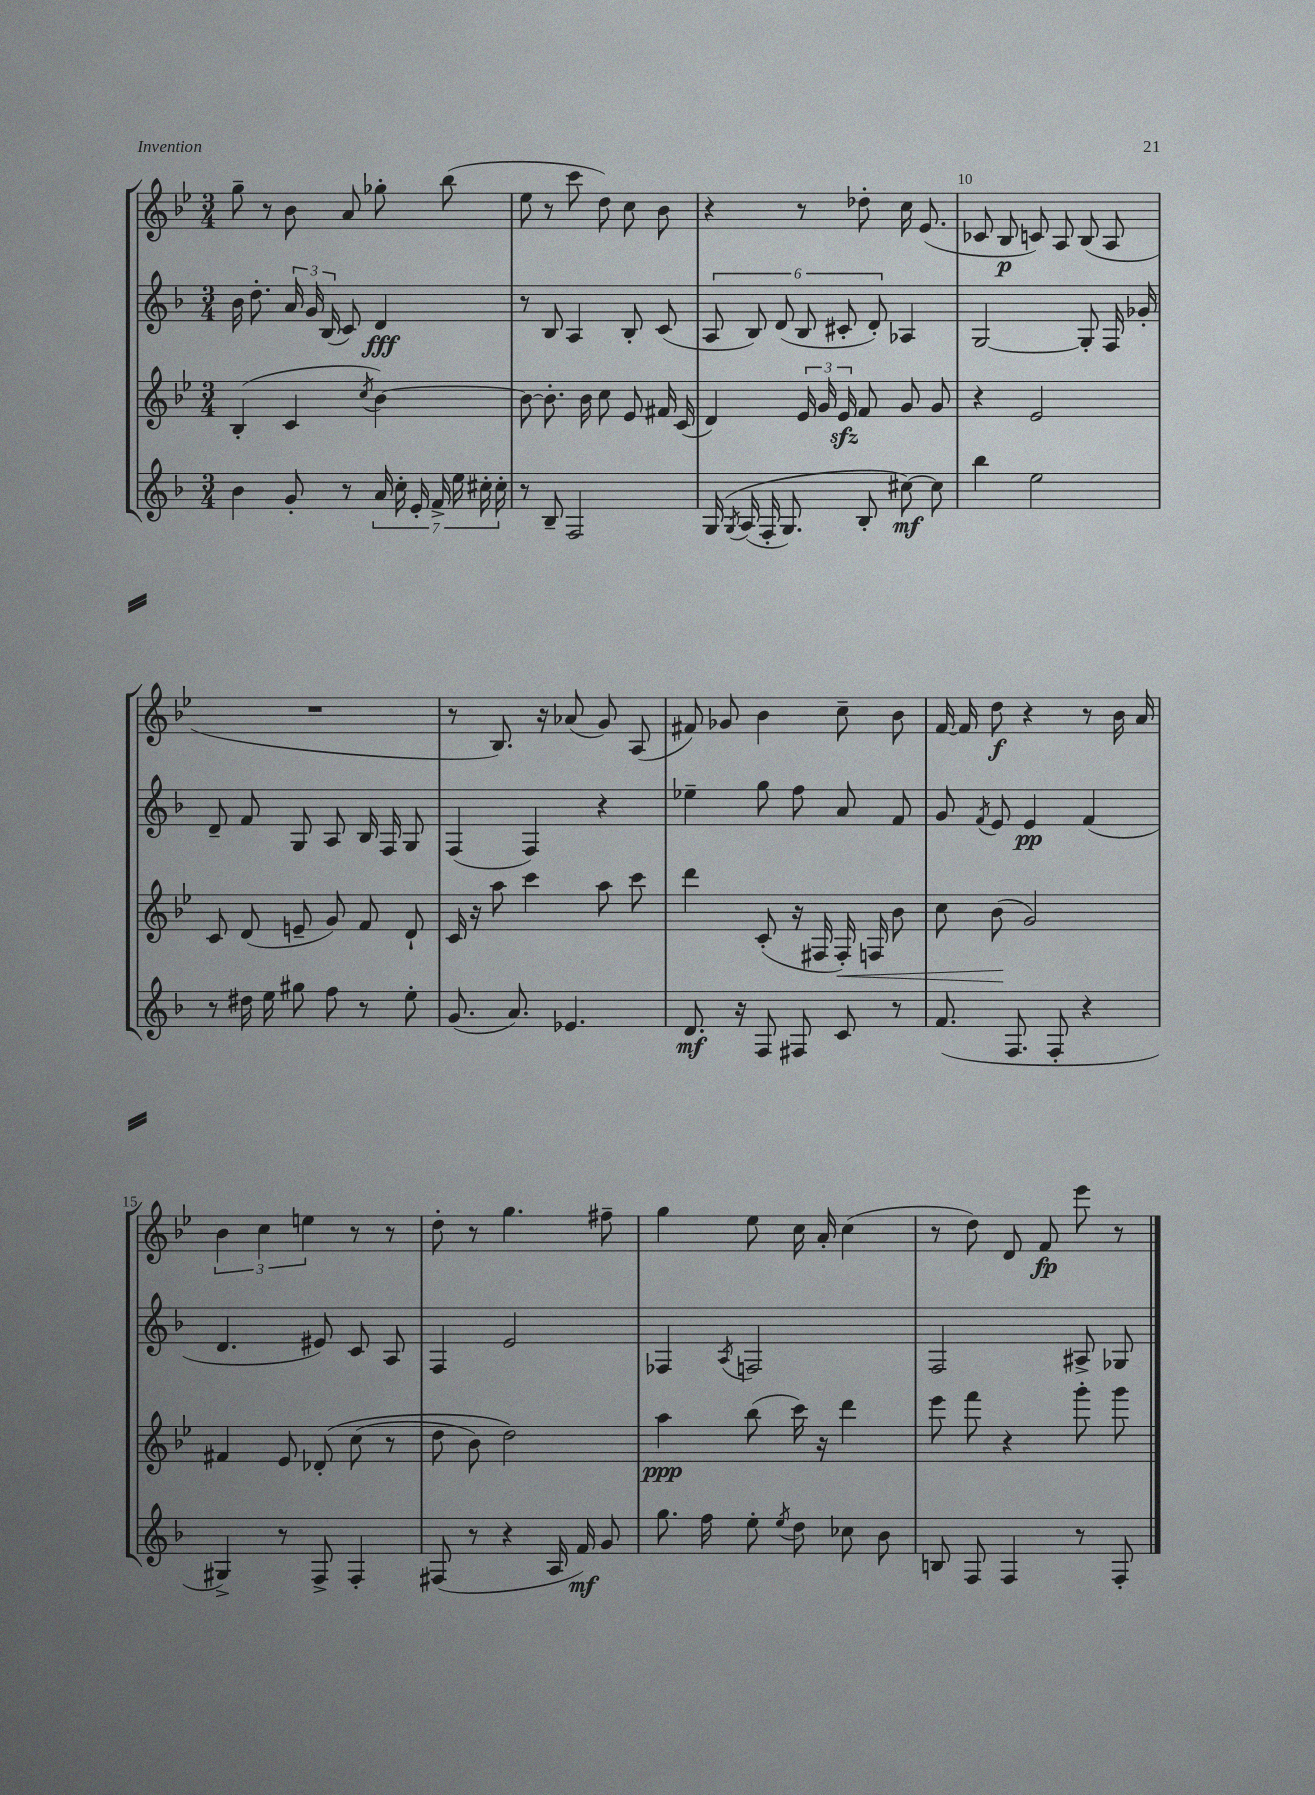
<<
\new StaffGroup <<
\new Staff = "s0" {
    \clef treble \key bes \major \numericTimeSignature \time 3/4
    \autoBeamOff g''8-- r8 bes'8 a'8 ges''8-. bes''8( |
    ees''8 r8 c'''8 d''8) c''8 bes'8 |
    r4 r8 des''8-. c''16 ees'8.( |
    ces'8 bes8\p c'8) a8 bes8( a8 |
    R2. |
    r8 bes8.) r16 aes'8( g'8) a8( |
    fis'8) ges'8 bes'4 c''8-- bes'8 |
    f'16~ f'16 d''8\f r4 r8 bes'16 a'16 |
    \tuplet 3/2 { bes'4 c''4 e''4 } r8 r8 |
    d''8-. r8 g''4. fis''8-- |
    g''4 ees''8 c''16 a'16-. c''4( |
    r8 d''8) d'8 f'8\fp ees'''8 r8 \bar "|." |
}
\new Staff = "s1" {
    \clef treble \key f \major \numericTimeSignature \time 3/4
    \autoBeamOff bes'16 d''8.-. \tuplet 3/2 { a'16 g'16 bes16( } c'8) d'4\fff |
    r8 bes8 a4 bes8-. c'8( |
    \tuplet 6/4 { a8 bes8) d'8( bes8 cis'8-. d'8-.) } aes4 |
    g2~ g8-. f16 ges'16-. |
    d'8-- f'8 g8 a8 bes16 f16 g8 |
    f4( f4) r4 |
    ees''4-- g''8 f''8 a'8 f'8 |
    g'8 \acciaccatura { f'8 } e'8 e'4\pp f'4( |
    d'4. eis'8) c'8 a8 |
    f4 e'2 |
    fes4 \acciaccatura { a8 } f2 |
    f2 ais8-> ges8 \bar "|." |
}
\new Staff = "s2" {
    \clef treble \key bes \major \numericTimeSignature \time 3/4
    \autoBeamOff bes4-.( c'4 \acciaccatura { c''8 } bes'4~) |
    bes'8~ bes'8.-. bes'16 c''8 ees'8 fis'16 c'16( |
    d'4) \tuplet 3/2 { ees'16 g'16 ees'16\sfz } f'8 g'8 g'8 |
    r4 ees'2 |
    c'8 d'8( e'8-- g'8) f'8 d'8-! |
    c'16 r16 a''8 c'''4 a''8 c'''8 |
    d'''4 c'8-.( r16 fis16 fis16-.\<) f16 bes'8 |
    c''8 bes'8\!( g'2) |
    fis'4 ees'8 des'8-.\( c''8( r8 |
    d''8 bes'8) d''2\) |
    a''4\ppp bes''8( c'''16) r16 d'''4 |
    ees'''8 f'''8 r4 g'''8-. g'''8 \bar "|." |
}
\new Staff = "s3" {
    \clef treble \key f \major \numericTimeSignature \time 3/4
    \autoBeamOff bes'4 g'8-. r8 \tuplet 7/4 { a'16 c''16-. e'16-. f'16-> e''16 cis''16-. cis''16-. } |
    r8 bes8-- f2 |
    g16\( \acciaccatura { g8 } a16( f16-. g8.) bes8-. cis''8~\mf\) cis''8 |
    bes''4 e''2 |
    r8 dis''16 e''16 gis''8 f''8 r8 e''8-. |
    g'8.( a'8.) ees'4. |
    d'8.\mf r16 f8 fis8 c'8 r8 |
    f'8.( f8. f8-. r4 |
    gis4->) r8 f8-> f4-. |
    fis8( r8 r4 a16 f'16\mf) g'8 |
    g''8. f''16 e''8-. \acciaccatura { e''8 } d''8 ces''8 bes'8 |
    b8 f8 f4 r8 f8-. \bar "|." |
}
>>
>>
\layout { \context { \Score currentBarNumber = #7 \override BarNumber.break-visibility = ##(#f #t #t) barNumberVisibility = #(every-nth-bar-number-visible 5) } }
